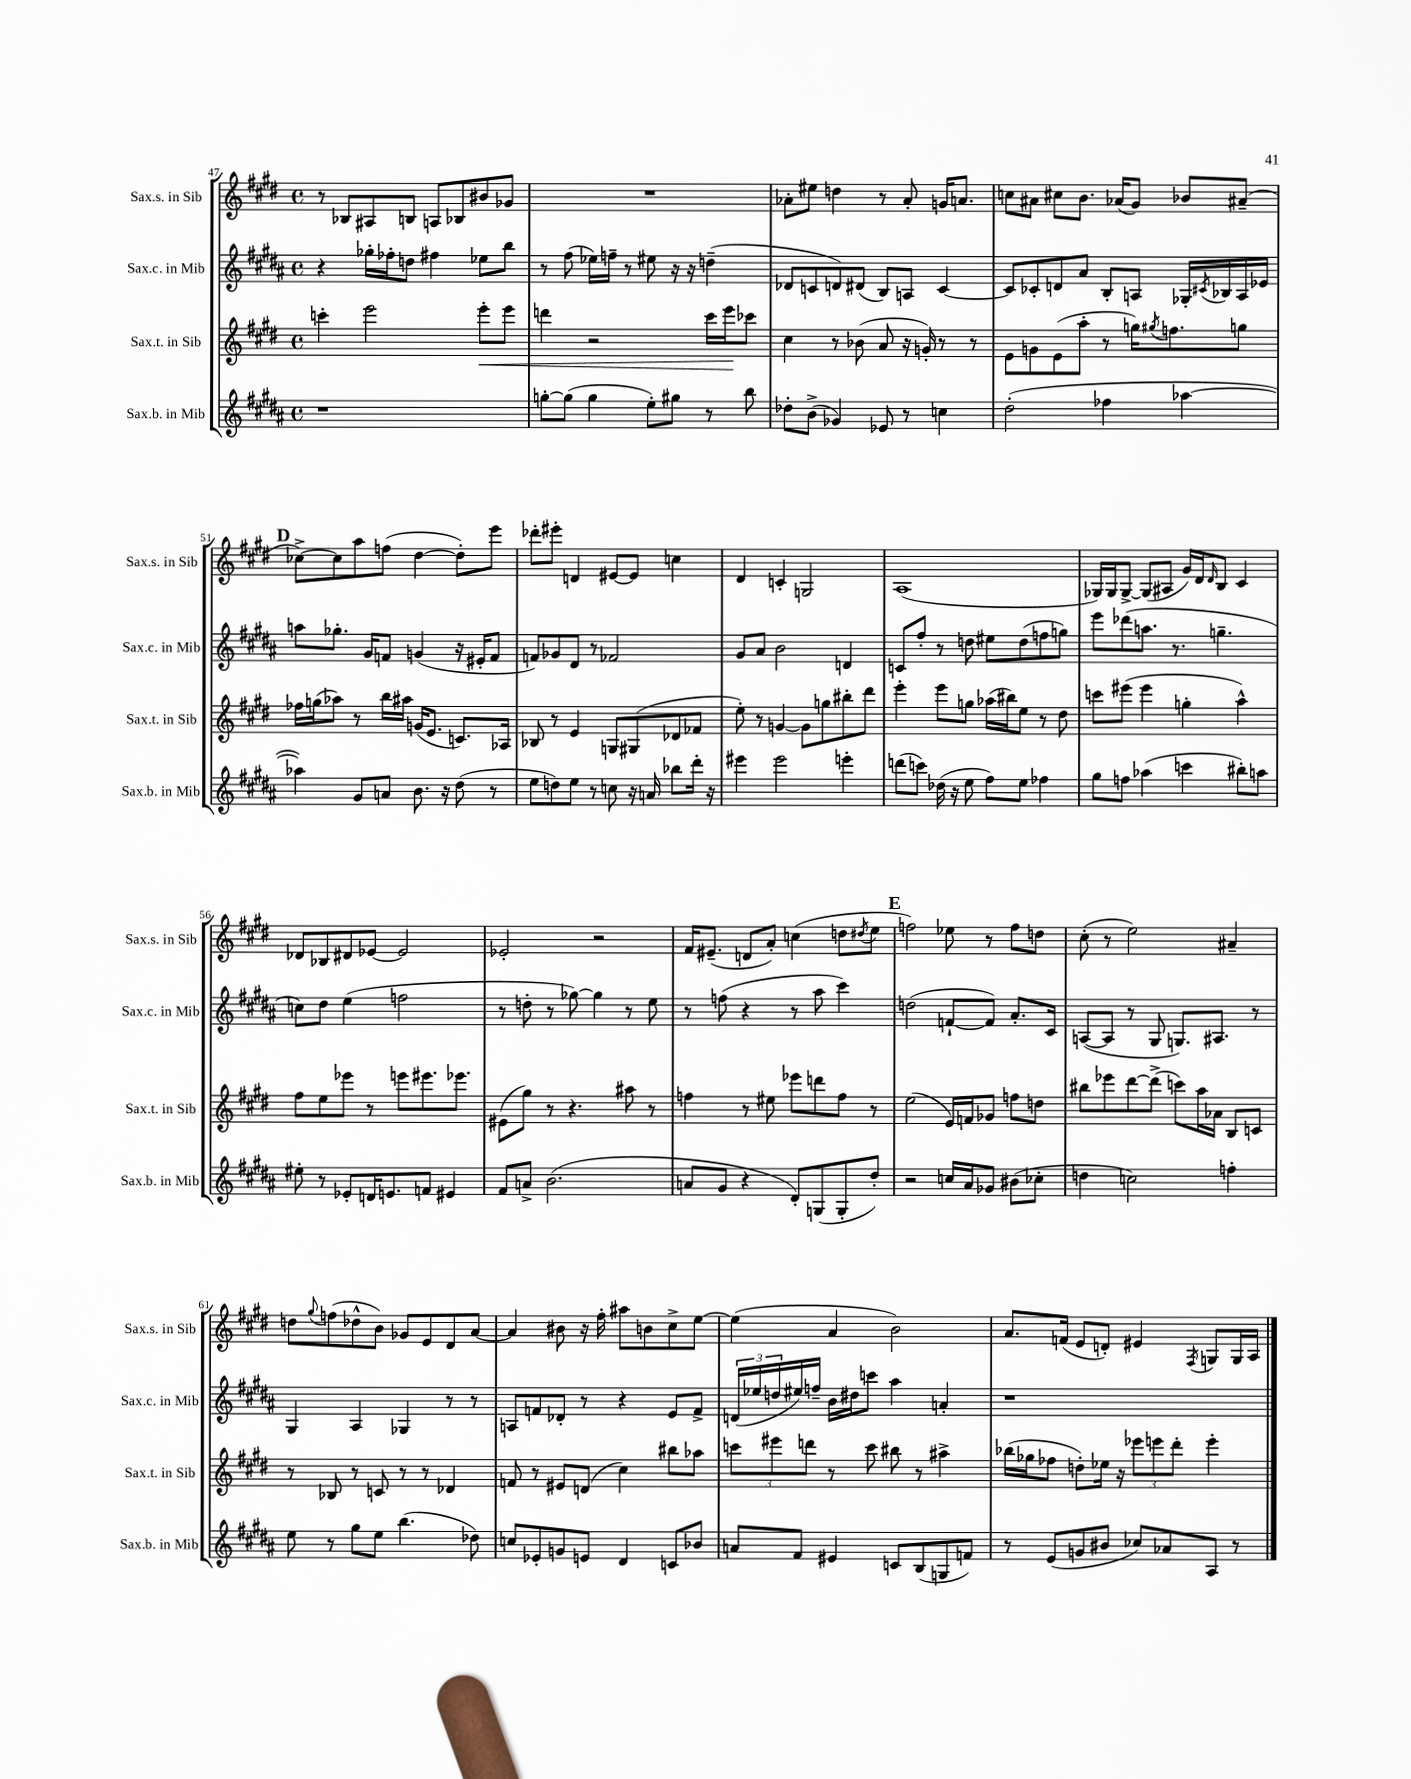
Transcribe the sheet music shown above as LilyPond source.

<<
\new StaffGroup <<
\new Staff = "s0" \with { instrumentName = "Sax.s. in Sib" shortInstrumentName = "Sax.s. in Sib" } {
    \clef treble \key e \major \defaultTimeSignature \time 4/4
    r8 bes8 ais8 b8 a8 bes8 bis'8 ges'8 |
    R1 |
    aes'8-. eis''8 d''4 r8 aes'8-. g'16 a'8. |
    c''8 ais'8 cis''8 b'8. aes'16( gis'8) bes'8 ais'8--( |
    \mark \markup { \bold "D" } ces''8~->) ces''8 a''8 f''8( dis''4~ dis''8-.) e'''8 |
    des'''8-. eis'''8-. d'4 eis'8~ eis'8 c''4 |
    dis'4 c'4-. g2 |
    a1( |
    ges16) ges16 ges8~-> ges8( ais8 gis'16) dis'16 \grace { dis'16 } b8 cis'4 |
    des'8 bes8 dis'8 ees'8~ ees'2 |
    ees'2-. r2 |
    fis'16 eis'8.--( d'8 a'8-.) c''4( d''8 \acciaccatura { dis''8 } e''8 |
    \mark \markup { \bold "E" } f''2) ees''8 r8 f''8 d''8 |
    cis''8-.( r8 e''2) ais'4-- |
    d''8 \appoggiatura { gis''8 } f''8( des''8-^ b'8) ges'8 e'8 dis'8 a'8~ |
    a'4 bis'8 r16 fis''16-. ais''8 b'8 cis''8-> e''8~ |
    e''4( a'4 b'2) |
    a'8. f'16( e'8 d'8-.) eis'4 \acciaccatura { fis8 } g8 g16 a16 \bar "|." |
}
\new Staff = "s1" \with { instrumentName = "Sax.c. in Mib" shortInstrumentName = "Sax.c. in Mib" } {
    \clef treble \key b \major \defaultTimeSignature \time 4/4
    r4 ges''16-. fes''16-. d''8 fis''4 ees''8 b''8 |
    r8 fis''8( ees''16) f''16-- r8 eis''8 r16 r16 d''4--( |
    des'8 c'8 d'8) dis'8( b8) a8 c'4~ |
    c'8 ces'8-. d'8 ais'8 b8-. a8 ges16-. \acciaccatura { cis'8 } bes16 a16 ees'16 |
    \mark \markup { \bold "D" } a''8 ges''8.-. gis'16 f'8 g'4( r16 eis'16-. f'8 |
    f'8) ges'8 dis'8 r8 fes'2 |
    gis'8 ais'8 b'2 d'4 |
    c'8 fis''8-. r8 d''8 eis''8 d''8( f''8 g''8) |
    e'''8 des'''8( a''8. r8. g''4.-- |
    c''8) dis''8 e''4( f''2 |
    r8 d''8-. r8 ges''8~) ges''4 r8 e''8 |
    r8 f''8( r4 r8 ais''8 cis'''4) |
    \mark \markup { \bold "E" } d''2( f'8~-! f'8) ais'8.-. cis'16 |
    a8~( a8 r8 gis8 g8.) ais8. r8 |
    gis4 ais4 ges4 r8 r8 |
    a8 f'8 des'8-. r8 r4 e'8 f'8-> |
    \tuplet 3/2 { d'16( ees''16 d''16 } eis''16) f''16-- b'16 dis''16 c'''8 ais''4 a'4-. |
    r1 \bar "|." |
}
\new Staff = "s2" \with { instrumentName = "Sax.t. in Sib" shortInstrumentName = "Sax.t. in Sib" } {
    \clef treble \key e \major \defaultTimeSignature \time 4/4
    c'''4-. e'''2 e'''8-.\< e'''8 |
    d'''4 r2 cis'''16 e'''16\! ces'''8 |
    cis''4 r8 bes'8( a'8 r16 g'16-.) r8 r8 |
    e'8 g'8 e'8( a''8-. r8 g''16) \acciaccatura { gis''8 } f''8. g''8 |
    \mark \markup { \bold "D" } fes''16 g''16( aes''8) r8 b''16 ais''16 g'16( e'8. c'8.) aes16 |
    bes8 r8 e'4 g8 gis8( des'8 fes'8 |
    e''8-.) r8 g'4~ g'8 g''8 bis''8-. dis'''8 |
    e'''4-. e'''8 g''8 aes''16( bis''16) e''8 r8 dis''8 |
    c'''8 eis'''8( eis'''4 g''4-. a''4-^) |
    fis''8 e''8 ees'''8 r8 e'''8 eis'''8. ees'''8. |
    eis'8( gis''8) r8 r4. ais''8 r8 |
    f''4 r8 eis''8 ees'''8 d'''8 f''8 r8 |
    \mark \markup { \bold "E" } e''2( e'16) f'16 ges'8 f''8 d''8 |
    bis''8 ees'''8 dis'''8~ dis'''8->( c'''8) a''16 aes'16 b8 c'8 |
    r8 bes8 r8 c'8 r8 r8 des'4 |
    f'8 r8 eis'8 d'8( cis''4) bis''8 aes''8 |
    \tuplet 3/2 { c'''8 eis'''8 d'''8 } r8 c'''8 bis''8 r8 ais''4-> |
    bes''16( ges''16 fes''8 d''8-.) ees''16 r16 \tuplet 3/2 { ees'''8 e'''8 dis'''8-. } e'''4-. \bar "|." |
}
\new Staff = "s3" \with { instrumentName = "Sax.b. in Mib" shortInstrumentName = "Sax.b. in Mib" } {
    \clef treble \key b \major \defaultTimeSignature \time 4/4
    r1 |
    g''8~-. g''8( g''4 e''8-.) gis''8 r8 b''8 |
    des''8-. b'8->( ges'4) ees'8 r8 c''4 |
    dis''2-.( fes''4 aes''4~ |
    \mark \markup { \bold "D" } aes''4) gis'8 a'8 b'8. r16 dis''8( r8 |
    e''8 d''8) e''8 r8 c''8 r16 a'16 bes''8 dis'''16-. r16 |
    eis'''4 eis'''2 e'''4-. |
    d'''8( c'''8) des''16( r16 e''8 fis''8) e''8 fes''4 |
    gis''8 f''8 aes''4( c'''4 bis''8-.) a''8 |
    eis''8-. r8 ees'8-. d'16 e'8. f'8 eis'4 |
    fis'8 a'8-> b'2.( |
    a'8 gis'8 r4 dis'8-.) g8( g8-. dis''8-.) |
    \mark \markup { \bold "E" } r2 c''16 ais'16 ges'8 bis'8( ces''8-. |
    d''4 c''2) f''4-. |
    e''8 r8 gis''8 e''8 b''4.( des''8) |
    c''8 ees'8-. g'8 e'8 dis'4 c'8 bes'8 |
    a'8 fis'8 eis'4 c'8 b8( g8 f'8) |
    r8 e'8( g'8 bis'8 ces''8) aes'8 ais8 r8 \bar "|." |
}
>>
>>
\layout { \context { \Score currentBarNumber = #47 } }
